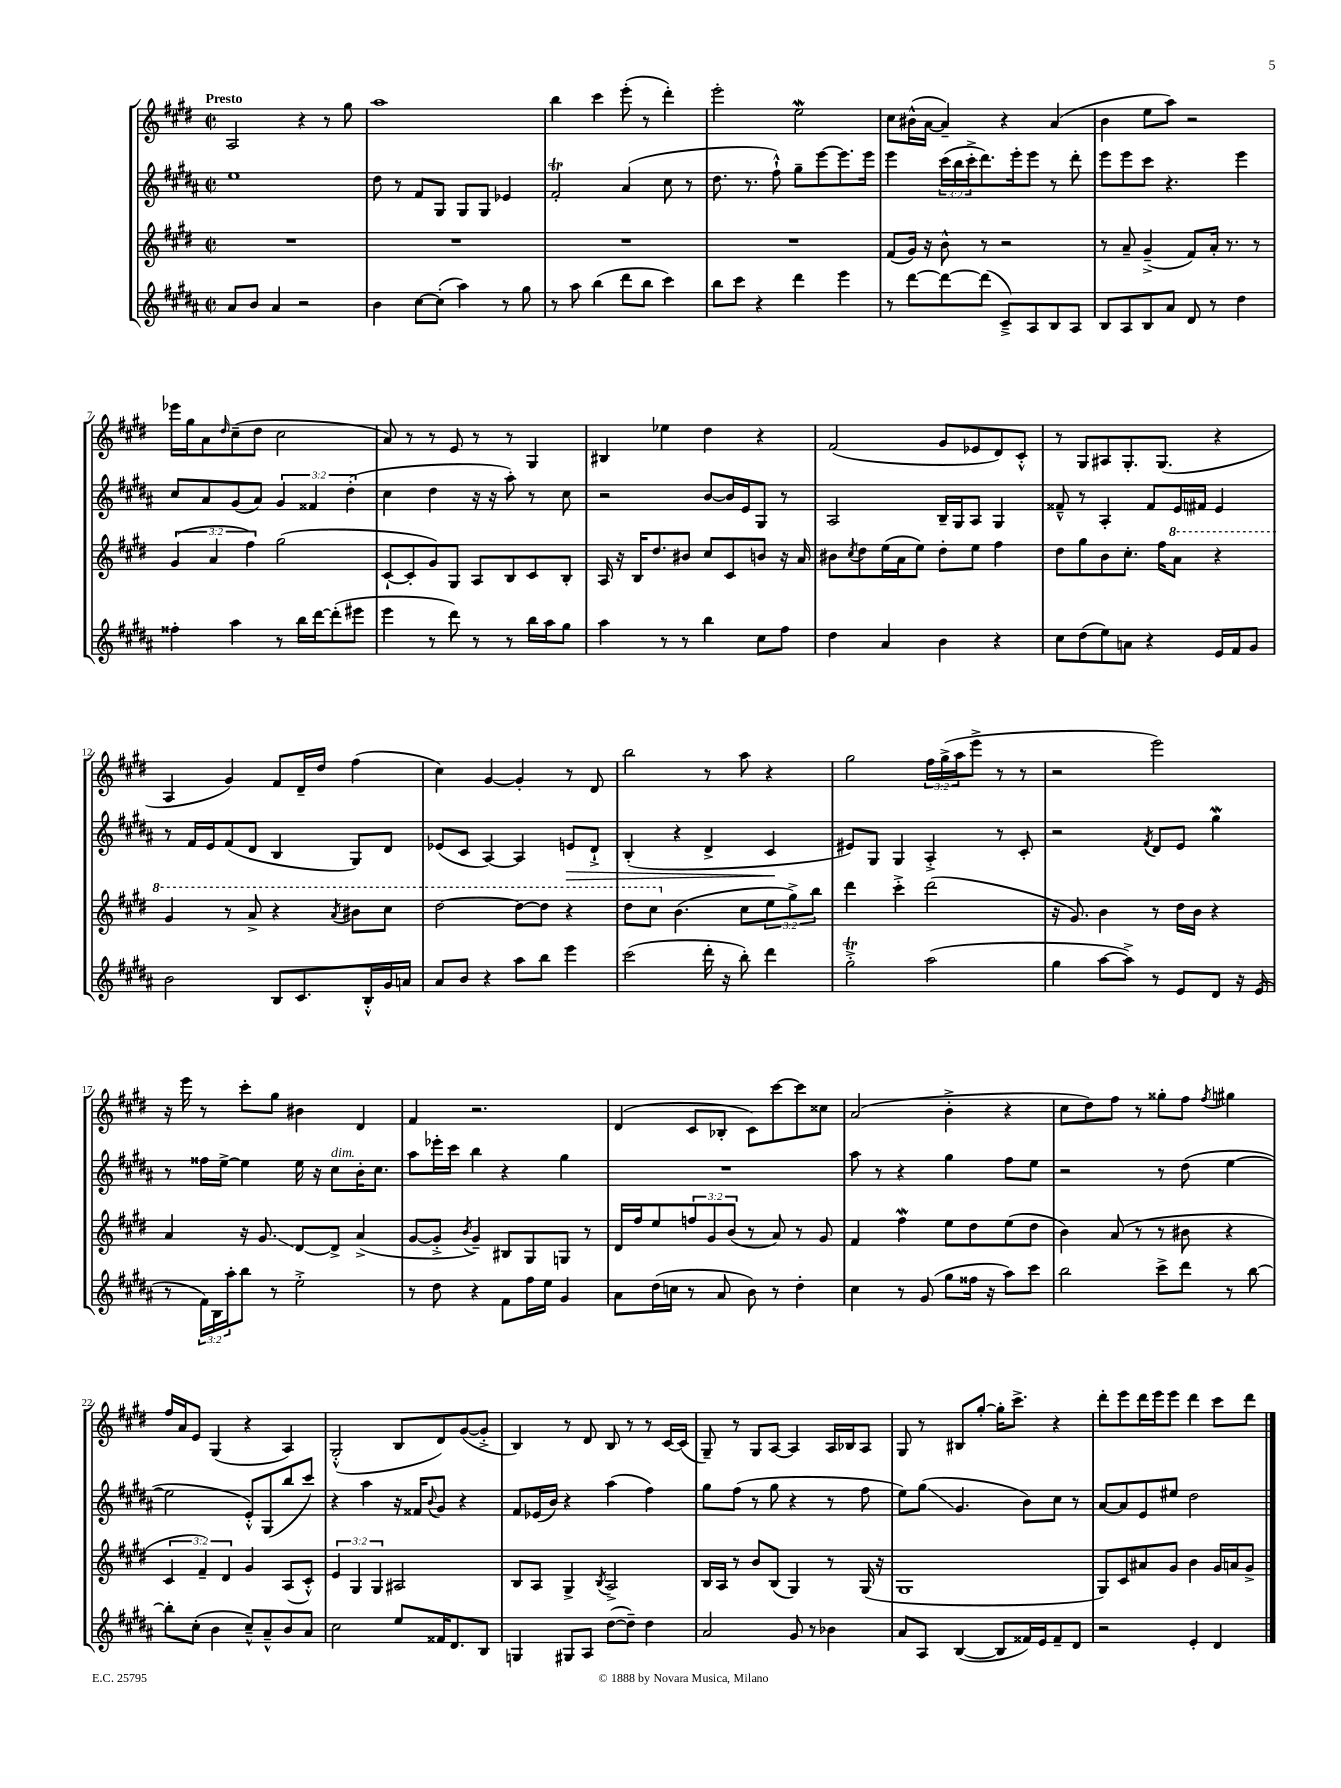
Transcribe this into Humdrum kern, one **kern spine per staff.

**kern	**kern	**kern	**kern
*staff4	*staff3	*staff2	*staff1
*clefG2	*clefG2	*clefG2	*clefG2
*k[f#c#g#d#a#]	*k[f#c#g#d#]	*k[f#c#g#d#a#]	*k[f#c#g#d#]
*M2/2	*M2/2	*M2/2	*M2/2
*met(c|)	*met(c|)	*met(c|)	*met(c|)
8a#	1r	1ee	2A
8b	.	.	.
4a#	.	.	.
2r	.	.	4r
.	.	.	8r
.	.	.	8gg#
=	=	=	=
4b	1r	8dd#	1aa
.	.	8r	.
[8cc#	.	8f#	.
(8cc#']	.	8G#	.
4aa#)	.	8G#	.
.	.	8G#	.
8r	.	4e-	.
8gg#	.	.	.
=	=	=	=
8r	1r	2f#'	4bb
8aa#	.	.	.
(4bb	.	.	4ccc#
8ddd#	.	(4a#	(8eee'
8bb	.	.	8r
4ccc#)	.	8cc#	4ddd#')
.	.	8r	.
=	=	=	=
8bb	1r	8.dd#	2eee'
8ccc#	.	.	.
.	.	8.r	.
4r	.	.	.
.	.	8ff#`^^)	.
4ddd#	.	8gg#~	2ee
.	.	[8eee	.
4eee	.	8.eee]	.
.	.	16eee	.
=	=	=	=
8r	(8f#	4eee	8cc#
[8ddd#	16g#)	.	(16b#^^
.	16r	.	[16a
8ddd#_	8b^^	(24ccc#	4a~])
.	.	24bb	.
.	.	24ccc#'^	.
(8ddd#]	8r	8.ddd#)	.
8c#~^)	2r	.	4r
.	.	16eee'	.
8A#	.	8eee	.
8B	.	8r	(4a
8A#	.	8ddd#'	.
=	=	=	=
8B	8r	8eee	4b
8A#	8a~	8eee	.
8B	(4g#~^	8ccc#	8ee
8a#	.	4.r	8aa)
8d#	8f#)	.	2r
8r	16a'	.	.
.	8.r	.	.
4dd#	.	4eee	.
.	8r	.	.
=	=	=	=
4ff##'	(6g#	8cc#	16eee-
.	.	.	16gg#
.	.	8a#	8a
.	6a	.	.
.	.	.	16qqdd#
4aa#	.	(8g#	(8cc#~
.	6ff#)	.	.
.	.	8a#)	8dd#
8r	(2gg#	6g#	2cc#
16bb	.	.	.
.	.	6f##	.
[16ddd#	.	.	.
(8ddd#']	.	.	.
.	.	(6dd#'	.
8eee#	.	.	.
=	=	=	=
4eee	[8c#`	4cc#	8a)
.	8c#']	.	8r
8r	8g#)	4dd#	8r
8ddd#)	8G#	.	8e
8r	8A	16r	8r
.	.	16r	.
8r	8B	8aa#')	8r
16bb	8c#	8r	4G#
16aa#	.	.	.
8gg#	8B'	8cc#	.
=	=	=	=
4aa#	16A	2r	4B#
.	16r	.	.
.	16B	.	.
.	8.dd#	.	.
8r	.	.	4ee-
8r	8b#	.	.
4bb	8cc#	[8b	4dd#
.	8c#	16b]	.
.	.	16e	.
8cc#	8b	8G#	4r
8ff#	16r	8r	.
.	16a	.	.
=	=	=	=
4dd#	8b#	2A#	(2f#
.	8qcc#	.	.
.	8dd#	.	.
4a#	(16ee	.	.
.	16a	.	.
.	8ee)	.	.
4b	8dd#'	16B~	8g#
.	.	16G#	.
.	8ee	8A#	8e-
4r	4ff#	4G#	8d#)
.	.	.	8c#'^^
=	=	=	=
8cc#	8dd#	8f##~^^	8r
(8dd#	8gg#	8r	8G#
8ee)	8b	4A#'	8A#
8a	8.cc#'	.	8.G#'
4r	.	8f##	.
.	16ff#	.	(8.G#
.	8aa	16e	.
.	.	16f#	.
16e	4r	4e	4r
16f#	.	.	.
8g#	.	.	.
=	=	=	=
2b	4gg#	8r	4A
.	.	16f#	.
.	.	16e	.
.	8r	(8f#	4g#)
.	8aa^	8d#	.
8B	4r	4B	8f#
8.c#	.	.	16d#~
.	.	.	16dd#
.	8qaa	.	.
.	8bb#	8G#)	(4ff#
16B'^^	.	.	.
16g#	8ccc#	8d#	.
16a	.	.	.
=	=	=	=
8a#	[2ddd#	(8e-	4cc#)
8b	.	8c#	.
4r	.	[4A#)	[4g#
8aa#	8ddd#_	4A#]	4g#']
8bb	8ddd#]	.	.
4eee	4r	8e	8r
.	.	8d#`^	8d#
=	=	=	=
(2ccc#	8ddd#	(4B'	2bb
.	8ccc#	.	.
.	(4.b	4r	.
16ddd#'	.	4d#^	8r
16r	.	.	.
8bb')	8cc#	.	8aa
4ddd#	12ee	4c#	4r
.	12gg#^)	.	.
.	12bb	.	.
=	=	=	=
2gg#'^	4ddd#	8e#)	2gg#
.	.	8G#	.
.	4ccc#'^	4G#	.
(2aa#	(2ddd#	4A#'^	24ff#
.	.	.	(24gg#^
.	.	.	24aa
.	.	.	8eee^
.	.	8r	8r
.	.	8c#'	8r
=	=	=	=
4gg#	16r	2r	2r
.	8.g#)	.	.
[8aa#	4b	.	.
8aa#^])	.	.	.
.	.	8qf#	.
8r	8r	8d#	2eee)
8e	16dd#	8e	.
.	16b	.	.
8d#	4r	4gg#	.
16r	.	.	.
(16e	.	.	.
=	=	=	=
8r	4a	8r	16r
.	.	.	16eee
24f#)	.	16ff##	8r
24B	.	.	.
.	.	[16ee^	.
24aa#'	.	.	.
8bb	16r	4ee]	8ccc#'
.	8.g#	.	.
8r	.	.	8gg#
2ee'^	[8d#	16ee	4b#
.	.	16r	.
.	8d#^]	8cc#	.
.	(4a^	16b'	4d#
.	.	8.cc#	.
=	=	=	=
8r	[8g#	8aa#	4f#
8dd#	8g#'^]	16eee-'	.
.	.	16ccc#	.
.	8qb	.	.
4r	4g#~)	4bb	2.r
8f#	8B#	4r	.
16ff#	8G#	.	.
16ee	.	.	.
4g#	8G	4gg#	.
.	8r	.	.
=	=	=	=
8a#	16d#	1r	(4d#
.	16ff#	.	.
(16dd#	8ee	.	.
16cc	.	.	.
8r	12ff	.	8c#
.	12g#	.	.
8a#	.	.	8B-'
.	(12b	.	.
8b)	8r	.	8c#)
8r	8a)	.	[8ccc#
4dd#'	8r	.	8ccc#]
.	8g#	.	8cc##
=	=	=	=
4cc#	4f#	8aa#	(2a
.	.	8r	.
8r	4ff#	4r	.
(8g#	.	.	.
8gg#	8ee	4gg#	4b'^
16ff##	8dd#	.	.
16r	.	.	.
8aa#)	(8ee	8ff#	4r
8ccc#	8dd#	8ee	.
=	=	=	=
2bb	4b)	2r	8cc#
.	.	.	8dd#)
.	(8a	.	8ff#
.	8r	.	8r
8ccc#^	8r	8r	8gg##'
8ddd#	8b#	(8dd#	8ff#
.	.	.	8qff#
8r	4r	[4ee	4gg#
[8bb	.	.	.
=	=	=	=
8bb']	6c#	2ee]	16ff#
.	.	.	16a
(8cc#'	.	.	8e
.	6f#~)	.	.
4b	.	.	(4G#
.	6d#	.	.
8cc#~^^)	4g#	8e'^^)	4r
8a#~^^	.	(8G#	.
8b	(8A	8bb	4A)
8a#	8c#'^^)	8ccc#)	.
=	=	=	=
2cc#	6e	4r	(2G#'^^
.	6G#	.	.
.	.	4aa#	.
.	6G#	.	.
8ee	2A#	16r	8B
.	.	16f##	.
.	.	8qqb	.
16f##	.	8g#	8d#)
8.d#	.	.	.
.	.	4r	([8g#
8B	.	.	8g#'^]
=	=	=	=
4G	8B	8f#	4B)
.	8A	(16e-	.
.	.	16b)	.
8G#	4G#^	4r	8r
8A#	.	.	8d#
.	8qB	.	.
([8dd#	2A^	(4aa#	8B
8dd#~])	.	.	8r
4dd#	.	4ff#)	8r
.	.	.	[16c#
.	.	.	(16c#]
=	=	=	=
2a#	16B	8gg#	8G#~)
.	16A	.	.
.	8r	(8ff#	8r
.	8b	8r	8G#
.	(8B	8gg#	[8A
8g#	4G#)	4r	4A]
8r	.	.	.
4b-	8r	8r	16A
.	.	.	16B-
.	(16G#	8ff#	8A
.	16r	.	.
=	=	=	=
8a#	1G#	8ee)	8G#
8A#	.	(8gg#	8r
([4B	.	4.g#	8B#
.	.	.	[8gg#'
8B]	.	.	16gg#']
.	.	.	8.ccc#^
16f##)	.	8b)	.
16e	.	.	.
8f##~	.	8cc#	4r
8d#	.	8r	.
=	=	=	=
2r	8G#)	[8a#	8ddd#'
.	8c#	8a#]	8eee
.	8a#	8e	16ddd#
.	.	.	16eee
.	8g#	8ee#	8eee
4e'	4b	2dd#	4ddd#
4d#	16g#	.	8ccc#
.	16a	.	.
.	8g#^	.	8ddd#
==	==	==	==
*-	*-	*-	*-
